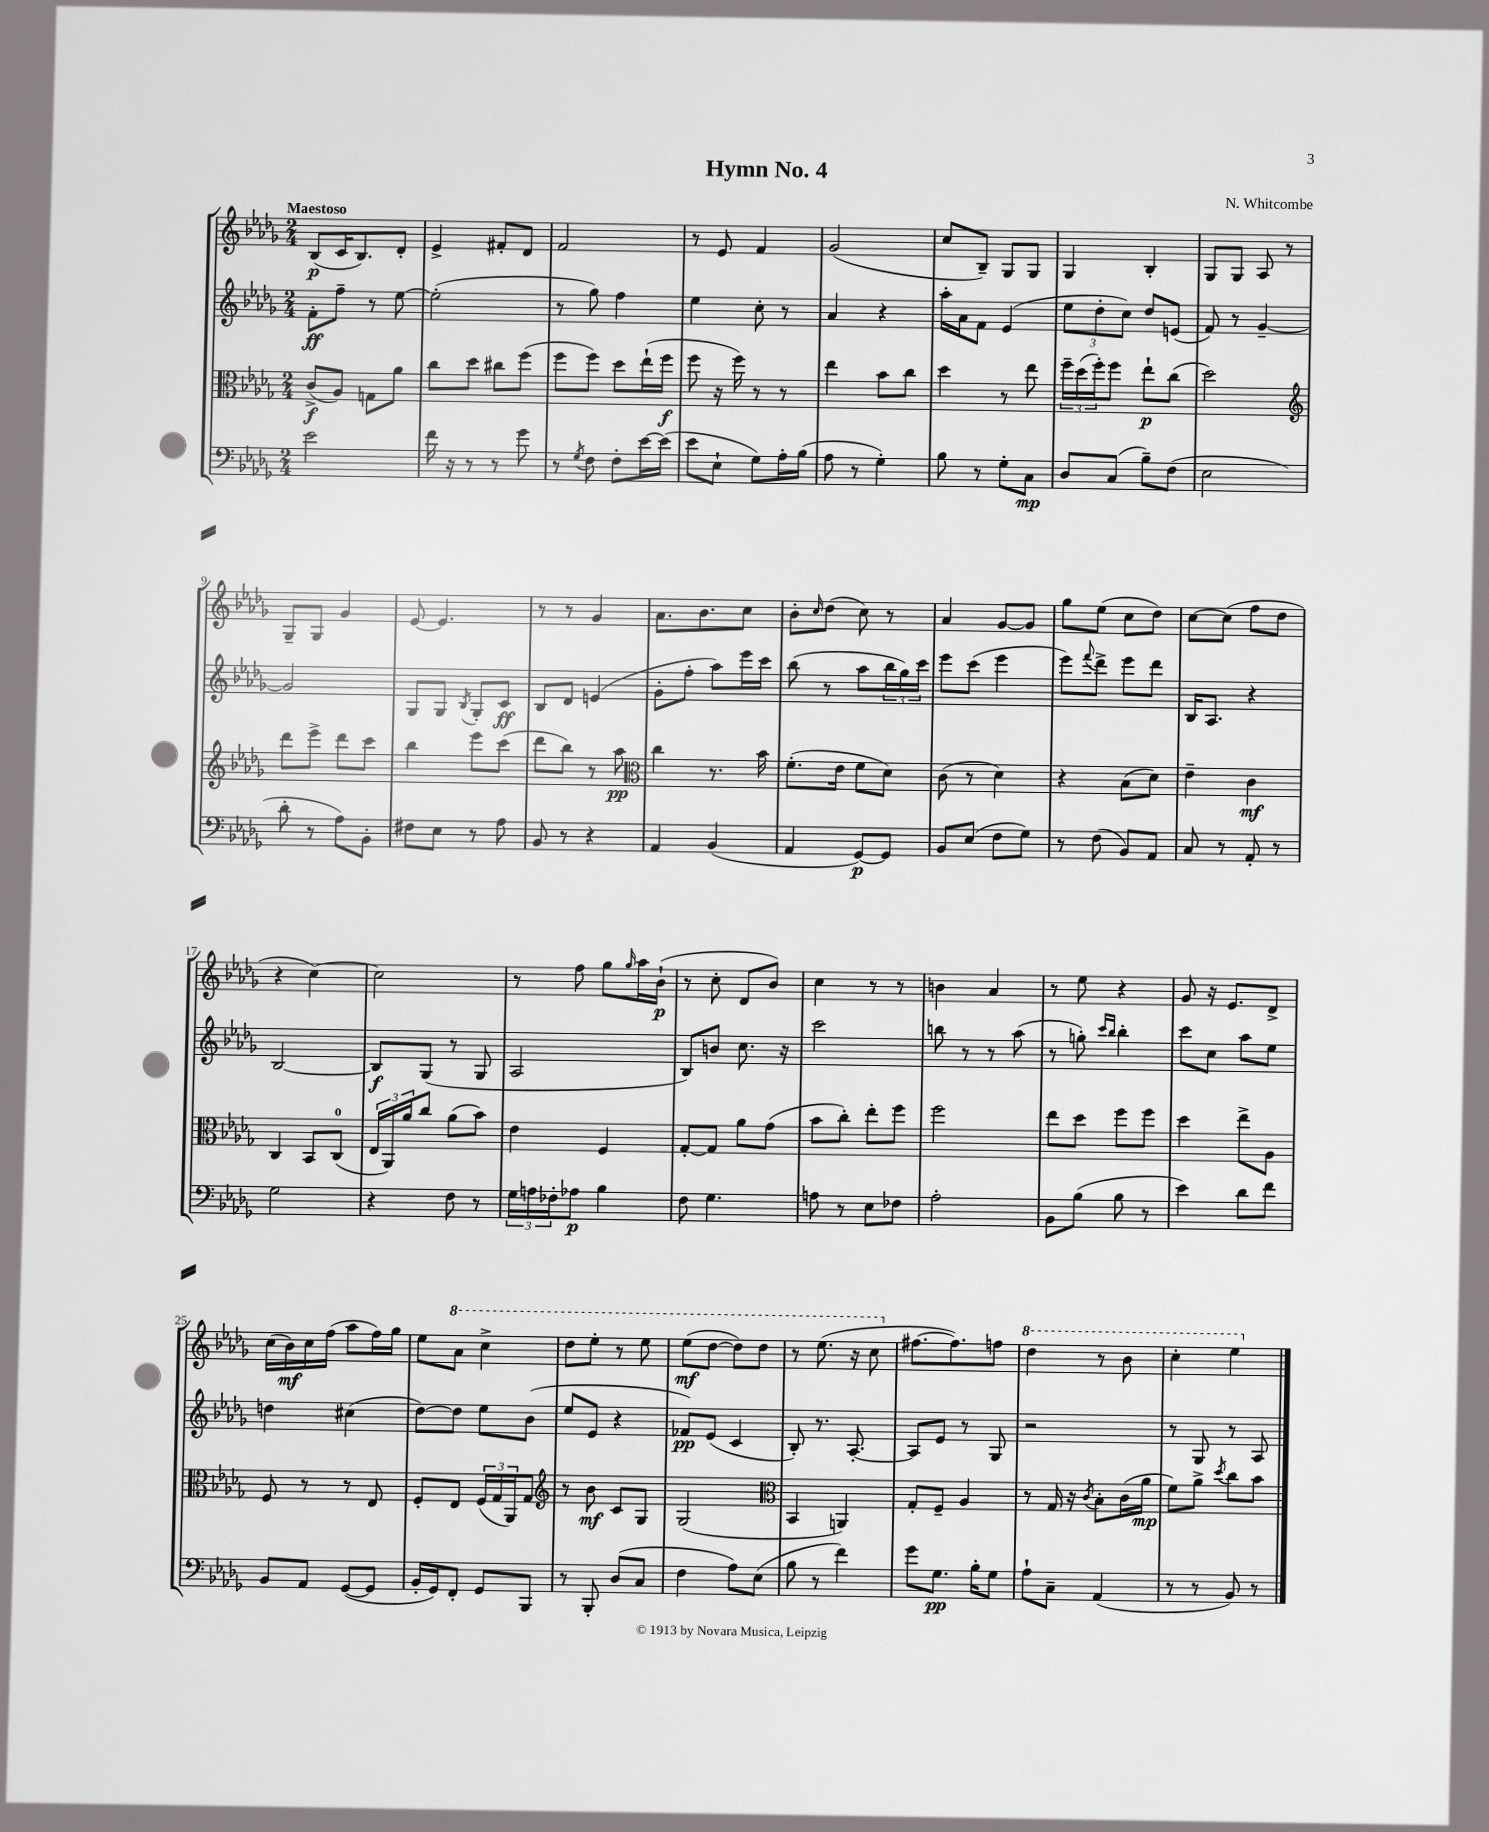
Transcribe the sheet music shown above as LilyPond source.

\header { title = "Hymn No. 4" composer = "N. Whitcombe" }
<<
\new StaffGroup <<
\new Staff = "s0" {
    \clef treble \key des \major \numericTimeSignature \time 2/4 \tempo "Maestoso"
    bes8\p( c'16 bes8.) des'8-. |
    ees'4-> fis'8-. des'8 |
    f'2 |
    r8 ees'8 f'4 |
    ges'2( |
    c''8 bes8--) ges8 ges8 |
    ges4 bes4-. |
    ges8 ges8 aes8 r8 |
    ges8-- ges8 ges'4 |
    ees'8~ ees'4. |
    r8 r8 ges'4 |
    aes'8. bes'8. c''8 |
    bes'8-. \grace { c''16 } des''8( c''8) r8 |
    aes'4 ges'8~ ges'8 |
    ges''8 ees''8( c''8 des''8) |
    c''8~ c''8( f''8 des''8 |
    r4 c''4~) |
    c''2 |
    r8 f''8 ges''8 \grace { ges''16 } aes''16 bes'16-!\p( |
    r8 c''8-. des'8 bes'8) |
    c''4 r8 r8 |
    b'4 aes'4 |
    r8 ees''8 r4 |
    ges'8 r16 ees'8. des'8-> |
    c''16( bes'16\mf) c''16 f''16( aes''8 f''16) ges''16 |
    ees''8 \ottava #1 aes''8 c'''4-> |
    des'''8 ees'''8-. r8 ees'''8 |
    ees'''8\mf( des'''8~ des'''8) des'''8 |
    r8 ees'''8.( r16 c'''8 \ottava #0 |
    fis''8.~ fis''8.) f''8 |
    \ottava #1 des'''4 r8 bes''8 |
    c'''4-. ees'''4 \ottava #0 \bar "|." |
}
\new Staff = "s1" {
    \clef treble \key des \major \numericTimeSignature \time 2/4
    f'8-.\ff f''8-- r8 ees''8~ |
    ees''2-.( |
    r8 ges''8) f''4 |
    ees''4 c''8-. r8 |
    aes'4 r4 |
    aes''16-. aes'16 f'8 ees'4( |
    \tuplet 3/2 { ees''8 des''8-. c''8) } des''8 e'8( |
    f'8) r8 ges'4~-- |
    ges'2 |
    ges8 ges8 \acciaccatura { bes8 } ges8-. c'8\ff |
    bes8 des'8 e'4( |
    ges'8-. f''8-. aes''8) ees'''16 c'''16 |
    bes''8( r8 aes''8 \tuplet 3/2 { bes''16 ges''16) c'''16 } |
    ees'''8 c'''8( ees'''4 |
    ees'''8) \appoggiatura { f'''8 } des'''8-> ees'''8 des'''8 |
    bes16 aes8. r4 |
    bes2~ |
    bes8\f ges8( r8 ges8 |
    aes2 |
    bes8) b'8 c''8. r16 |
    c'''2 |
    b''8 r8 r8 aes''8( |
    r8 g''8-.) \grace { c'''16 bes''16 } bes''4-. |
    c'''8 c''8 aes''8 ees''8 |
    d''4 cis''4( |
    des''8~) des''8 ees''8 bes'8( |
    ees''8 ees'8 r4 |
    fes'8\pp) ees'8( c'4 |
    bes8-.) r8. aes8.~-. |
    aes8 ees'8 r8 ges8 |
    r2 |
    r8 ges8 r8 aes8 \bar "|." |
}
\new Staff = "s2" {
    \clef alto \key des \major \numericTimeSignature \time 2/4
    c'8->\f( aes8) g8 aes'8 |
    c''8 des''8 cis''8 f''8( |
    f''8 f''8) des''8 ees''16-!( f''16\f |
    f''8 r16 f''16) r8 r8 |
    ees''4 bes'8 c''8 |
    des''4 r8 ees''8 |
    \tuplet 3/2 { f''16-- des''16( f''16-.) } f''8 ees''8-!\p c''8( |
    des''2) |
    \clef treble des'''8 ees'''8-> des'''8 c'''8 |
    bes''4 ees'''8 c'''8( |
    des'''8 bes''8) r8 aes''8\pp |
    \clef alto c''4 r8. bes'16 |
    f'8.-.( ees'16 f'8 des'8) |
    c'8( r8 des'4) |
    r4 bes8( des'8) |
    ees'4-- c'4\mf |
    c4 bes,8 c8-0( |
    \tuplet 3/2 { ees16 aes,16) aes'16 } c''8 aes'8( bes'8) |
    ees'4 f4 |
    ges8~-. ges8 aes'8 ges'8( |
    bes'8 c''8-.) ees''8-. f''8 |
    f''2 |
    ees''8 des''8 f''8 f''8 |
    des''4 ees''8-> aes8 |
    f8 r8 r8 ees8 |
    f8-. ees8 \tuplet 3/2 { f16( ges16 aes,16) } ges8 |
    \clef treble r8 bes'8\mf c'8 ges8 |
    ges2( |
    \clef alto bes,4 a,4) |
    ges8-. f8-- aes4 |
    r8 ges16 r16 \acciaccatura { c'8 } bes8-. c'16( aes'16\mp |
    f'8) aes'8-> \acciaccatura { des''8 } c''8 bes'8 \bar "|." |
}
\new Staff = "s3" {
    \clef bass \key des \major \numericTimeSignature \time 2/4
    ees'2 |
    f'16 r16 r8 r8 ges'8 |
    r8 \acciaccatura { ges8 } f8 f8-. ees'16~ ees'16( |
    ees'8 ees8-! ges8) aes16-. bes16( |
    aes8 r8 ges4-.) |
    bes8 r8 ges8-. c8\mp |
    des8 c8( bes8--) f8( |
    ees2 |
    des'8-. r8 aes8) bes,8-. |
    fis8 ees8 r8 aes8 |
    bes,8 r8 r4 |
    aes,4 bes,4( |
    aes,4 ges,8~\p) ges,8 |
    bes,8 ees8( f8 ges8) |
    r8 f8( bes,8) aes,8 |
    c8 r8 aes,8-. r8 |
    ges2 |
    r4 f8 r8 |
    \tuplet 3/2 { ges16 a16 fes16-. } aes8\p bes4 |
    f8 ges4. |
    a8 r8 ees8 fes8 |
    aes2-. |
    bes,8 bes8( bes8 r8 |
    ees'4) des'8 f'8 |
    bes,8 aes,8 ges,8~( ges,8 |
    bes,16-. ges,16) f,8-. ges,8 bes,,8 |
    r8 bes,,8-. des8( c8 |
    f4 aes8) ees8( |
    bes8 r8 f'4) |
    ges'8 ges8.\pp bes16-. ges8 |
    aes8-! c8-- aes,4( |
    r8 r8 bes,8) r8 \bar "|." |
}
>>
>>
